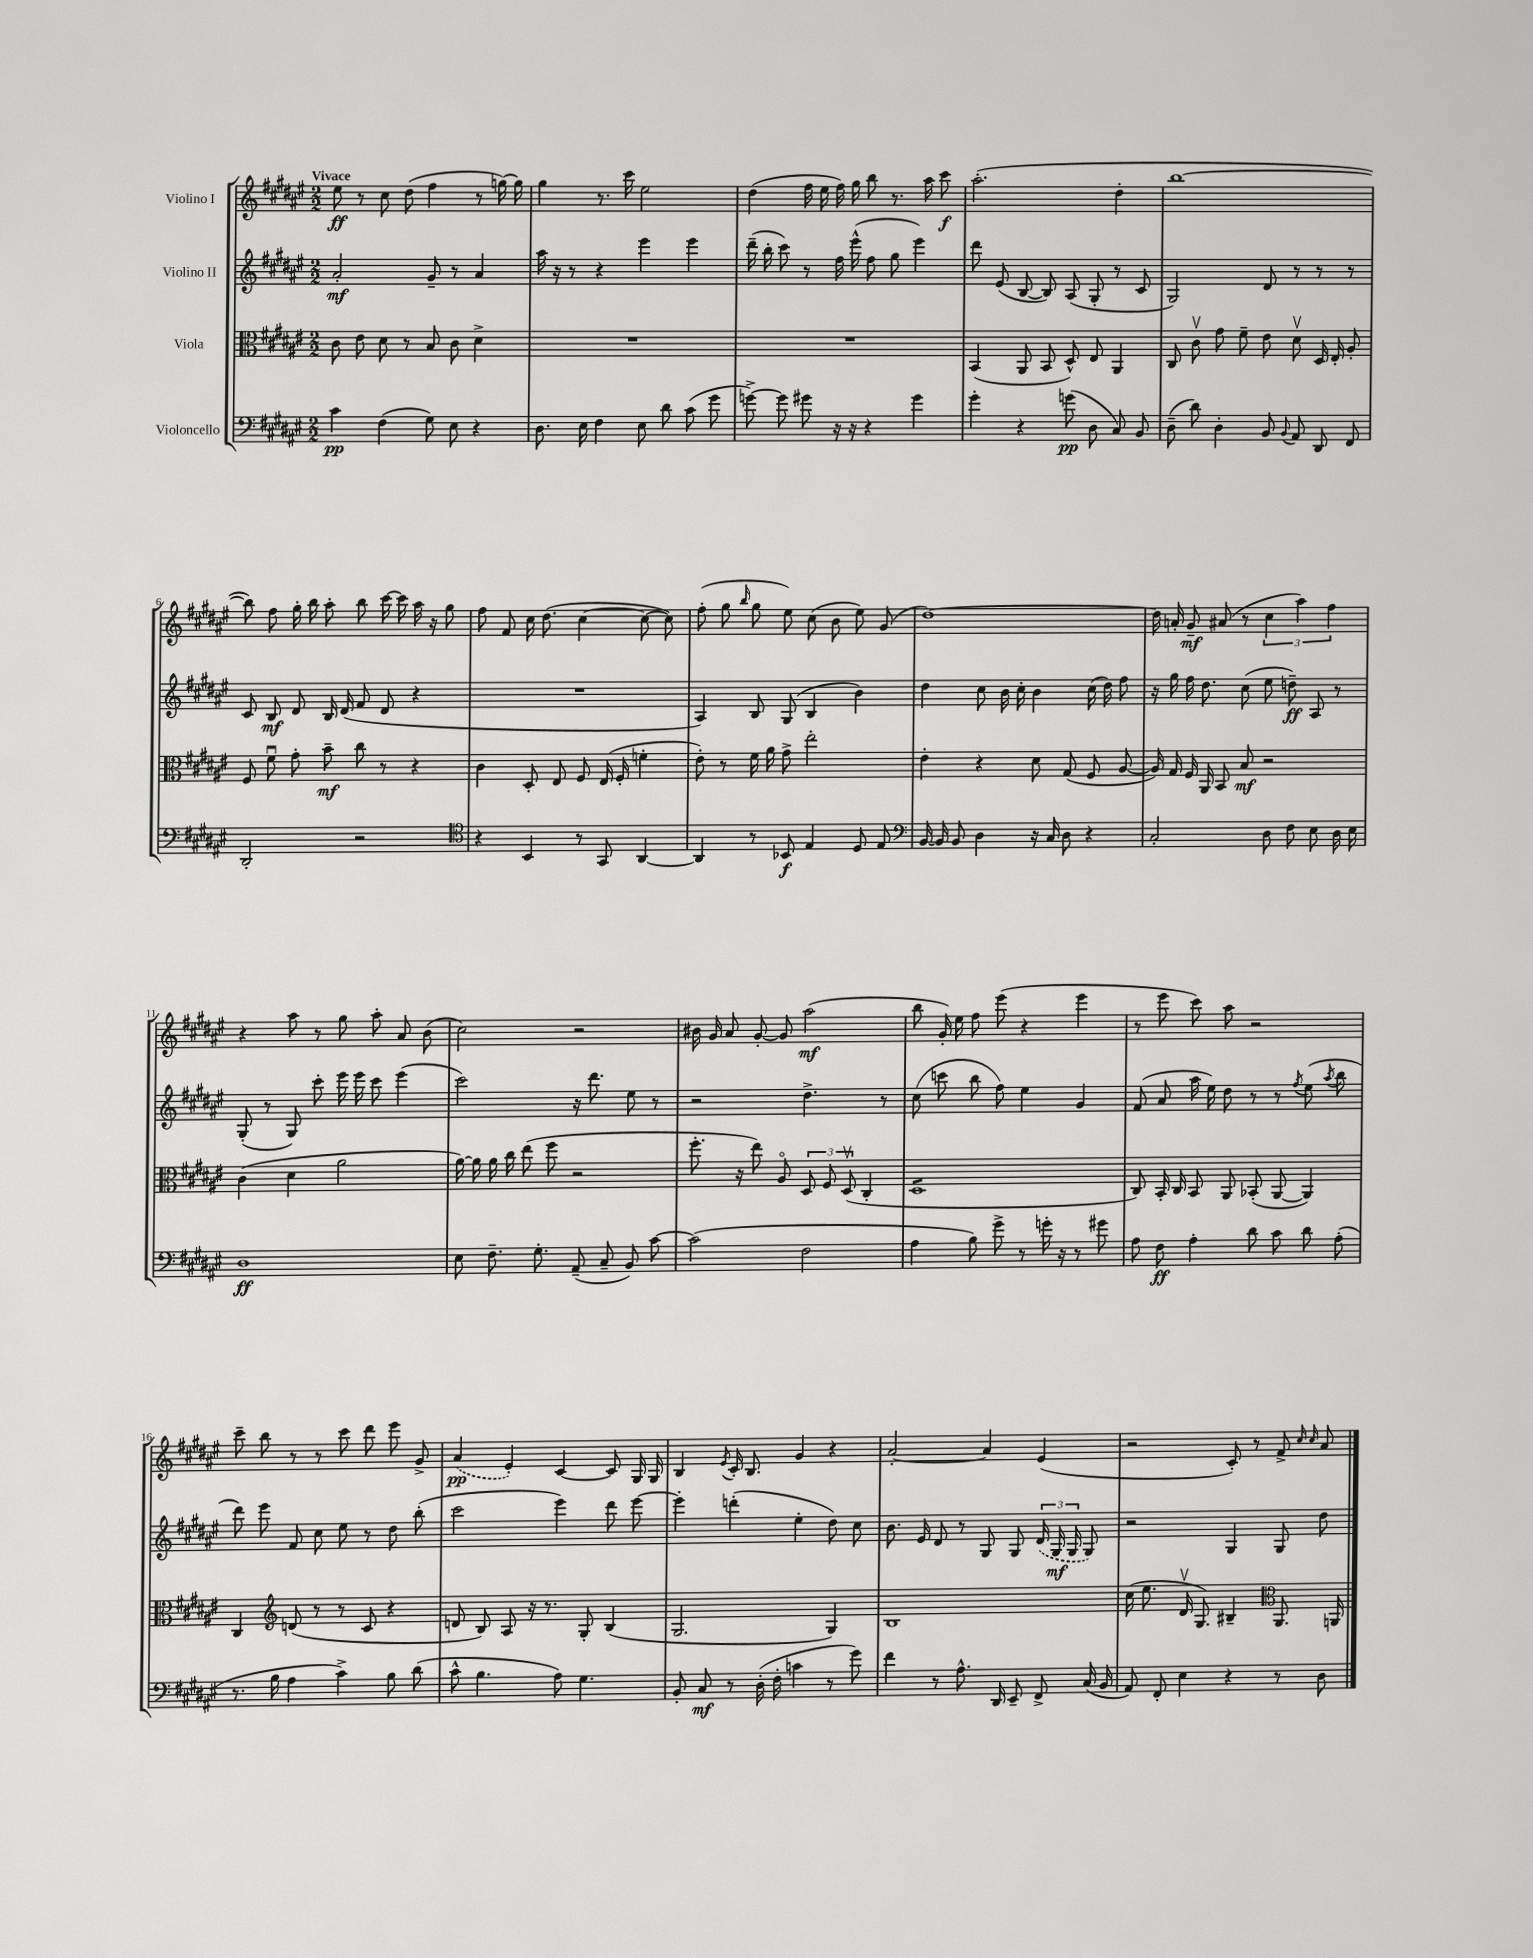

**kern	**dynam	**kern	**dynam	**kern	**dynam	**kern	**dynam
*part4	*part4	*part3	*part3	*part2	*part2	*part1	*part1
*staff4	*staff4	*staff3	*staff3	*staff2	*staff2	*staff1	*staff1
*I"Violoncello	*	*I"Viola	*	*I"Violino II	*	*I"Violino I	*
*clefF4	*	*clefC3	*	*clefG2	*	*clefG2	*
*k[f#c#g#d#a#e#]	*	*k[f#c#g#d#a#e#]	*	*k[f#c#g#d#a#e#]	*	*k[f#c#g#d#a#e#]	*
*M2/2	*	*M2/2	*	*M2/2	*	*M2/2	*
=1	=1	=1	=1	=1	=1	=1	=1
!	!	!	!	!	!	!LO:TX:a:B:t=Vivace	!
4c#\	pp	8c#\	.	2a#'/	mf	8ee#\	ff
.	.	8e#\	.	.	.	8r	.
(4F#\	.	8d#\	.	.	.	8cc#\	.
.	.	8r	.	.	.	(8dd#\	.
8G#\)	.	8B/	.	8g#~/	.	4ff#\	.
8E#\	.	8c#\	.	8r	.	.	.
4r	.	4d#^\	.	4a#/	.	8r	.
.	.	.	.	.	.	[16ggn\)	.
.	.	.	.	.	.	16gg\]	.
=2	=2	=2	=2	=2	=2	=2	=2
8.D#\	.	1r	.	16aa#\	.	4gg#\	.
.	.	.	.	16r	.	.	.
.	.	.	.	8r	.	.	.
16E#\	.	.	.	.	.	.	.
4F#\	.	.	.	4r	.	8.r	.
.	.	.	.	.	.	16ccc#\	.
8E#\	.	.	.	4eee#\	.	2ee#\	.
8d#\	.	.	.	.	.	.	.
(8c#\	.	.	.	4eee#\	.	.	.
8g#\	.	.	.	.	.	.	.
=3	=3	=3	=3	=3	=3	=3	=3
[8gn^\)	.	1r	.	(16ddd#~\	.	(4dd#\	.
.	.	.	.	16bb'\	.	.	.
8g\]	.	.	.	8ccc#\)	.	.	.
8g#X\	.	.	.	8r	.	16ff#\	.
.	.	.	.	.	.	16ee#\	.
16r	.	.	.	16ff#\	.	16ff#\)	.
16r	.	.	.	(16eee#^^\	.	16gg#\	.
4r	.	.	.	8ff#\	.	8bb\	.
.	.	.	.	8gg#\	.	8.r	.
4g#\	.	.	.	4eee#\)	.	.	.
.	.	.	.	.	.	16aa#\	.
.	.	.	.	.	.	8ccc#\	f
=4	=4	=4	=4	=4	=4	=4	=4
4g#'\	.	(4BB/	.	8ddd#\	.	(2.aa#'\	.
.	.	.	.	(8e#/	.	.	.
4r	.	8AA#/	.	[8B/	.	.	.
.	.	8BB/	.	8B/])	.	.	.
(8gn\	pp	8D#^^/)	.	(8A#/	.	.	.
8D#\	.	8E#/	.	8G#'/	.	.	.
8C#/)	.	4AA#/	.	8r	.	4dd#'\	.
8BB/	.	.	.	8c#/	.	.	.
=5	=5	=5	=5	=5	=5	=5	=5
(8D#~\	.	8C#/	.	2G#/)	.	[1bb	.
8d#\)	.	8c#v\	.	.	.	.	.
4D#'\	.	8g#\	.	.	.	.	.
.	.	8f#~\	.	.	.	.	.
8BB/	.	8e#\	.	8d#/	.	.	.
8qqBB/	.	.	.	.	.	.	.
8AA#/	.	8d#v\	.	8r	.	.	.
8DD#/	.	16D#/	.	8r	.	.	.
.	.	16E#'/	.	.	.	.	.
8FF#/	.	8A#'/	.	8r	.	.	.
!!LO:LB:g=z
=6	=6	=6	=6	=6	=6	=6	=6
2DD#'/	.	8F#/	.	8c#/	.	8bb\])	.
.	.	8f#u\	.	8B/	mf	8ff#\	.
.	.	8g#'\	.	8d#/	.	16gg#'\	.
.	.	.	.	.	.	16bb\	.
.	.	8b~\	mf	16B/	.	8aa#'\	.
.	.	.	.	(16d#/	.	.	.
2r	.	8cc#\	.	8f#/	.	8bb\	.
.	.	8r	.	8d#/	.	[16ccc#\	.
.	.	.	.	.	.	16ccc#\]	.
.	.	4r	.	4r	.	16aa#\	.
.	.	.	.	.	.	16r	.
.	.	.	.	.	.	8gg#\	.
=7	=7	=7	=7	=7	=7	=7	=7
*clefC4	*	*	*	*	*	*	*
4r	.	4c#\	.	1r	.	8ff#\	.
.	.	.	.	.	.	8f#/	.
4BB/	.	8D#'/	.	.	.	16cc#\	.
.	.	.	.	.	.	(8.dd#\	.
.	.	8E#/	.	.	.	.	.
8r	.	8F#/	.	.	.	[4cc#\	.
8GG#/	.	(16E#/	.	.	.	.	.
.	.	16F#'/	.	.	.	.	.
[4AA#/	.	4fn'\	.	.	.	8cc#\_	.
.	.	.	.	.	.	8cc#\])	.
=8	=8	=8	=8	=8	=8	=8	=8
4AA#/]	.	8e#'\)	.	4A#/)	.	(8ff#'\	.
.	.	8r	.	.	.	8gg#\	.
.	.	.	.	.	.	16qqbb/	.
8r	.	16f#\	.	8B/	.	8gg#\	.
.	.	16a#\	.	.	.	.	.
8BB-X/	f	8g#^\	.	(8G#/	.	8ee#\)	.
4E#/	.	2ee#'\	.	4B/	.	(8cc#\	.
.	.	.	.	.	.	8b\	.
8D#/	.	.	.	4b\)	.	8ee#\)	.
8E#/	.	.	.	.	.	(8g#/	.
=9	=9	=9	=9	=9	=9	=9	=9
*clefF4	*	*	*	*	*	*	*
[16BB/	.	4e#'\	.	4dd#\	.	[1dd#)	.
16BB/]	.	.	.	.	.	.	.
8BB/	.	.	.	.	.	.	.
4D#\	.	4r	.	8cc#\	.	.	.
.	.	.	.	16b\	.	.	.
.	.	.	.	16cc#'\	.	.	.
16r	.	8d#\	.	4b\	.	.	.
16C#/	.	.	.	.	.	.	.
8D#\	.	(8G#/	.	.	.	.	.
4r	.	8F#/	.	(16cc#\	.	.	.
.	.	.	.	16dd#\)	.	.	.
.	.	[8A#/	.	8ff#\	.	.	.
=10	=10	=10	=10	=10	=10	=10	=10
2C#'/	.	16A#/])	.	16r	.	16dd#\]	.
.	.	16G#/	.	16gg#\	.	16an'/	.
.	.	16F#/	.	16ff#\	.	8g#~/	mf
.	.	16AA#/	.	8.dd#\	.	.	.
.	.	8BB/	.	.	.	(8a#X/	.
.	.	8B/	mf	(8cc#\	.	8r	.
8D#\	.	2r	.	8ee#\	.	6cc#\	.
8F#\	.	.	.	8ddn~\)	ff	.	.
.	.	.	.	.	.	6aa#\)	.
8E#\	.	.	.	8A#/	.	.	.
.	.	.	.	.	.	6ff#\	.
16D#\	.	.	.	8r	.	.	.
16E#\	.	.	.	.	.	.	.
!!LO:LB:g=z
=11	=11	=11	=11	=11	=11	=11	=11
1D#	ff	(4c#\	.	(8G#'/	.	4r	.
.	.	.	.	8r	.	.	.
.	.	4d#\	.	8G#/)	.	8aa#\	.
.	.	.	.	8ccc#'\	.	8r	.
.	.	2a#\	.	16eee#\	.	8gg#\	.
.	.	.	.	16eee#\	.	.	.
.	.	.	.	8ccc#\	.	8aa#'\	.
.	.	.	.	(4eee#\	.	8a#/	.
.	.	.	.	.	.	(8b\	.
=12	=12	=12	=12	=12	=12	=12	=12
8E#\	.	[16a#\)	.	2ccc#\)	.	2cc#\)	.
.	.	16a#\]	.	.	.	.	.
8.F#~\	.	16a#\	.	.	.	.	.
.	.	16cc#\	.	.	.	.	.
.	.	(8ee#\	.	.	.	.	.
8.G#'\	.	.	.	.	.	.	.
.	.	8ff#\	.	.	.	.	.
(8AA#~/	.	2r	.	16r	.	2r	.
.	.	.	.	8.ddd#\	.	.	.
8C#~/	.	.	.	.	.	.	.
8BB/)	.	.	.	8ee#\	.	.	.
[8c#\	.	.	.	8r	.	.	.
=13	=13	=13	=13	=13	=13	=13	=13
(2c#\]	.	8.ff#'\	.	2r	.	16b#X\	.
.	.	.	.	.	.	16g#/	.
.	.	.	.	.	.	8a#/	.
.	.	16r	.	.	.	.	.
.	.	8ee#\)	.	.	.	[8g#'/	.
.	.	8A#/	.	.	.	8g#/]	.
2F#\	.	12D#/	.	4.dd#^\	.	(2aa#\	mf
.	.	12F#/	.	.	.	.	.
.	.	(12D#v/	.	.	.	.	.
.	.	4C#'/	.	.	.	.	.
.	.	.	.	8r	.	.	.
=14	=14	=14	=14	=14	=14	=14	=14
*	*	*tremolo	*	*	*	*	*
4A#\	.	8D#L	.	(8cc#\	.	8bb\	.
.	.	8D#	.	8cccn\	.	16g#'/)	.
.	.	.	.	.	.	16ee#\	.
8B\)	.	8D#	.	8bb\	.	8ff#\	.
8g#^\	.	8D#	.	8ff#\)	.	(8eee#\	.
8r	.	8D#	.	4ee#\	.	4r	.
16gn'\	.	8D#	.	.	.	.	.
16r	.	.	.	.	.	.	.
8r	.	8D#	.	4g#/	.	4eee#\	.
8g#X\	.	8D#J	.	.	.	.	.
*	*	*Xtremolo	*	*	*	*	*
=15	=15	=15	=15	=15	=15	=15	=15
8A#\	.	8C#/)	.	(8f#/	.	8r	.
8F#\	ff	16BB'/	.	8a#/	.	8eee#\	.
.	.	16C#/	.	.	.	.	.
4A#'\	.	8BB/	.	16aa#\	.	8ccc#\)	.
.	.	.	.	16ee#\)	.	.	.
.	.	8AA#/	.	8dd#\	.	8aa#\	.
8d#\	.	(8BB-X'/	.	8r	.	2r	.
8c#\	.	[8AA#/	.	8r	.	.	.
.	.	.	.	8qff#/	.	.	.
8d#\	.	4AA#/])	.	(8ee#\	.	.	.
.	.	.	.	8qaa#/	.	.	.
(8A#'\	.	.	.	8bb\	.	.	.
!!LO:LB:g=z
=16	=16	=16	=16	=16	=16	=16	=16
8.r	.	4C#/	.	8ddd#\)	.	8ccc#~\	.
.	.	.	.	8eee#\	.	8bb\	.
16B\	.	.	.	.	.	.	.
*	*	*clefG2	*	*	*	*	*
4A#\	.	(8dn/	.	8f#/	.	8r	.
.	.	8r	.	8cc#\	.	8r	.
4c#^\)	.	8r	.	8ee#\	.	8ccc#\	.
.	.	8c#/	.	8r	.	8ddd#\	.
8B\	.	4r	.	8dd#\	.	8eee#\	.
(8d#\	.	.	.	(8bb'\	.	8g#^/	.
=17	=17	=17	=17	=17	=17	=17	=17
8c#^^\	.	8dn/	.	2ccc#\	.	(4a#/	pp
4.B\	.	8B/)	.	.	.	.	.
.	.	8A#/	.	.	.	4e#'/)	.
.	.	16r	.	.	.	.	.
.	.	8.r	.	.	.	.	.
8A#\)	.	.	.	4eee#\)	.	[4c#/	.
4.G#\	.	8G#'/	.	.	.	.	.
.	.	(4B/	.	8ddd#\	.	8c#/]	.
.	.	.	.	[8eee#\	.	16G#/	.
.	.	.	.	.	.	16G#/	.
=18	=18	=18	=18	=18	=18	=18	=18
8BB'/	.	2.G#/	.	4eee#'\]	.	4B/	.
8C#/	mf	.	.	.	.	.	.
.	.	.	.	.	.	8qe#/	.
8r	.	.	.	(4dddn'\	.	16c#'/	.
.	.	.	.	.	.	8.B/	.
(16D#'\	.	.	.	.	.	.	.
16F#'\	.	.	.	.	.	.	.
4cn\	.	.	.	4ee#'\	.	4g#/	.
8r	.	4G#/)	.	8dd#\)	.	4r	.
8g#\)	.	.	.	8cc#\	.	.	.
=19	=19	=19	=19	=19	=19	=19	=19
4f#\	.	1B	.	8.b\	.	[2a#'/	.
.	.	.	.	16e#/	.	.	.
8r	.	.	.	8d#/	.	.	.
8.A#^^\	.	.	.	8r	.	.	.
.	.	.	.	8G#/	.	4a#/]	.
16DD#/	.	.	.	.	.	.	.
8EE#~/	.	.	.	8G#/	.	.	.
8FF#^/	.	.	.	(24d#/	.	(4e#/	.
.	.	.	.	24G#/	mf	.	.
.	.	.	.	24G#/	.	.	.
(16C#/	.	.	.	8G#/)	.	.	.
16BB/	.	.	.	.	.	.	.
=20	=20	=20	=20	=20	=20	=20	=20
8AA#/)	.	(16cc#\	.	2r	.	2r	.
.	.	8.ee#\	.	.	.	.	.
8FF#'/	.	.	.	.	.	.	.
4E#\	.	16d#v/	.	.	.	.	.
.	.	8.G#/)	.	.	.	.	.
4r	.	4B#X~/	.	4G#/	.	8c#'/)	.
.	.	.	.	.	.	8r	.
*	*	*clefC3	*	*	*	*	*
8r	.	8.AA#/	.	8G#/	.	8f#^/	.
.	.	.	.	.	.	16qqcc#/	.
.	.	.	.	.	.	16qqcc#/	.
8D#\	.	.	.	8dd#\	.	8a#/	.
.	.	16AAn/	.	.	.	.	.
==	==	==	==	==	==	==	==
*-	*-	*-	*-	*-	*-	*-	*-
